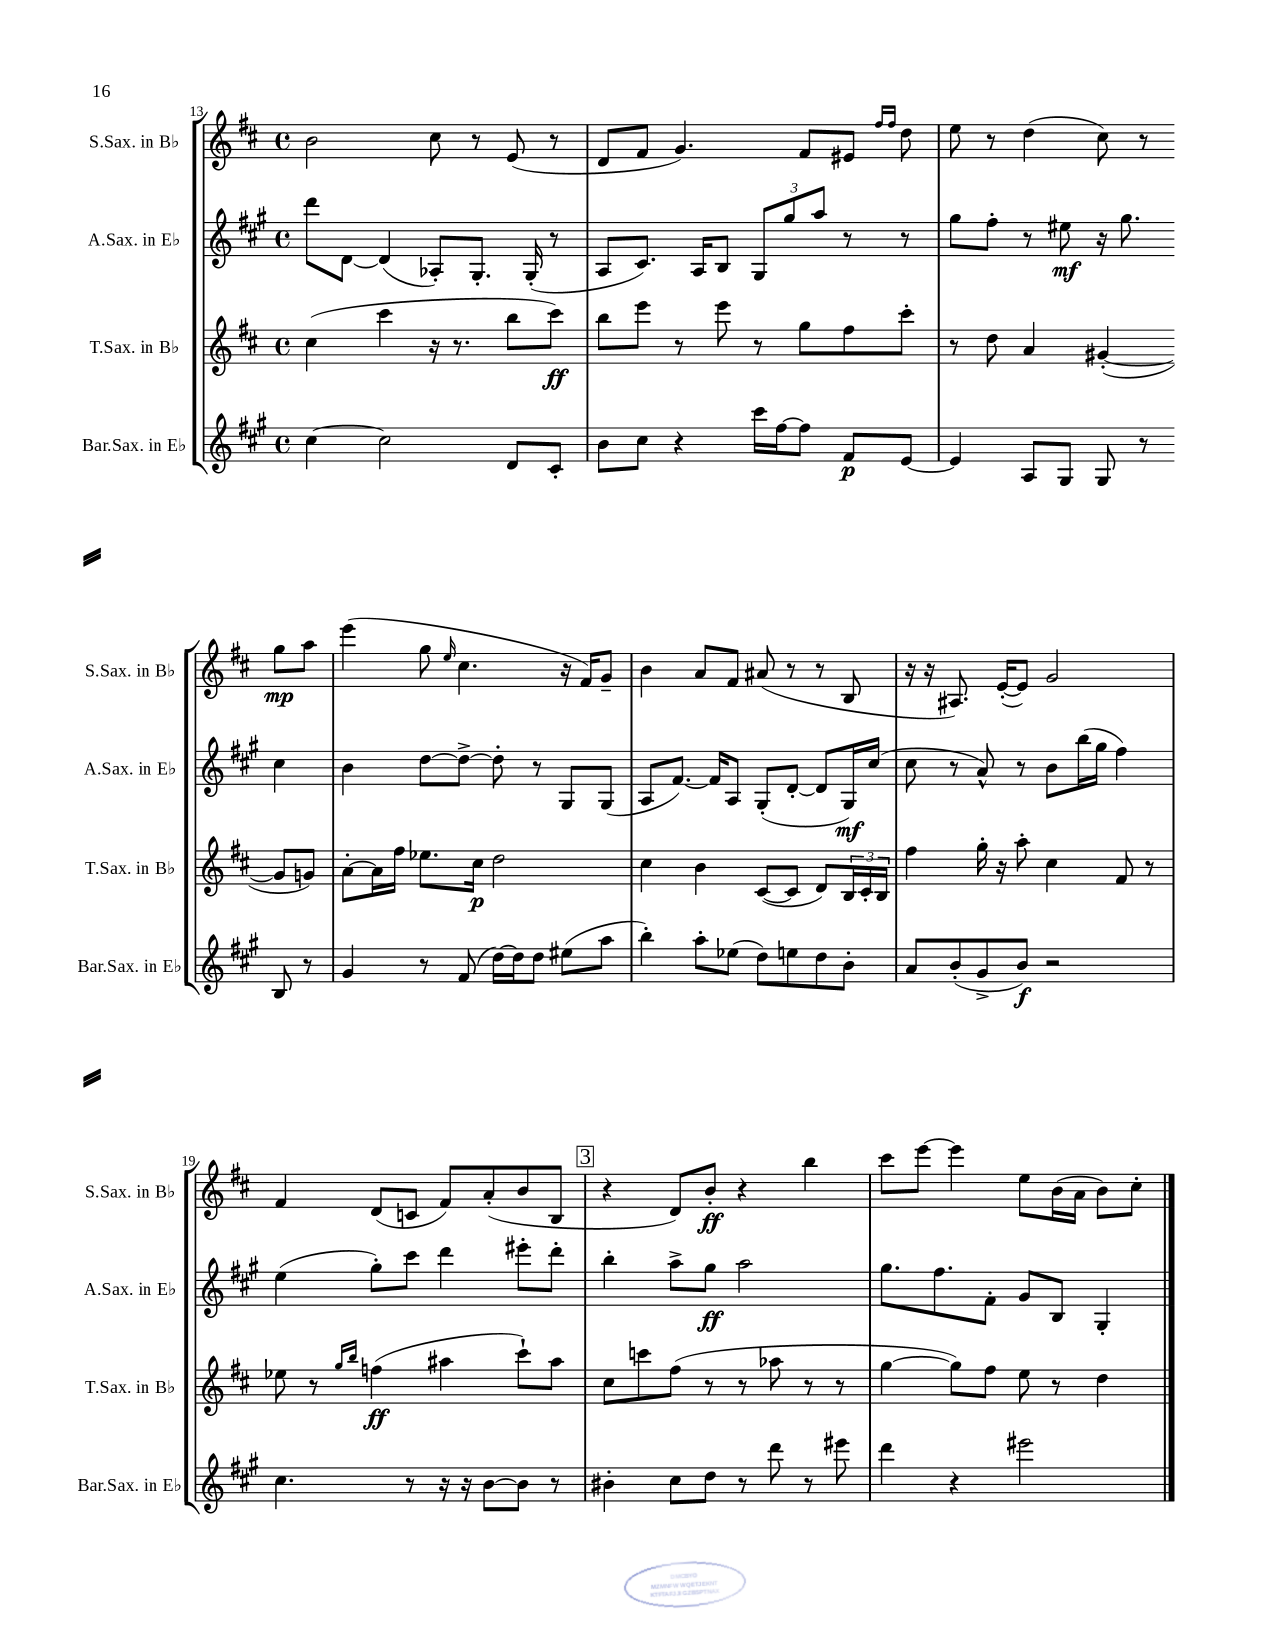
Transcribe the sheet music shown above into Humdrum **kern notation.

**kern	**kern	**kern	**kern
*staff4	*staff3	*staff2	*staff1
*clefG2	*clefG2	*clefG2	*clefG2
*k[f#c#g#]	*k[f#c#]	*k[f#c#g#]	*k[f#c#]
*M4/4	*M4/4	*M4/4	*M4/4
*met(c)	*met(c)	*met(c)	*met(c)
[4cc#	(4cc#	8ddd	2b
.	.	[8d	.
2cc#]	4ccc#	(4d]	.
.	16r	8A-')	8cc#
.	8.r	.	.
.	.	8.G#'	8r
8d	8bb	.	(8e
.	.	(16G#'	.
8c#'	8ccc#)	8r	8r
=	=	=	=
8b	8bb	8A	8d
8cc#	8eee	8.c#)	8f#
4r	8r	.	4.g)
.	.	16A	.
.	8eee	8B	.
16ccc#	8r	12G#	.
[16ff#	.	.	.
.	.	12gg#	.
8ff#]	8gg	.	8f#
.	.	12aa	.
8f#	8ff#	8r	8e#
.	.	.	16qqff#
.	.	.	16qqff#
[8e	8ccc#'	8r	8dd
=	=	=	=
4e]	8r	8gg#	8ee
.	8dd	8ff#'	8r
8A	4a	8r	(4dd
8G#	.	8ee#	.
8G#	([4g#'	16r	8cc#)
.	.	8.gg#	.
8r	.	.	8r
8B	8g#]	4cc#	8gg
8r	8g)	.	8aa
=	=	=	=
4g#	[8a'	4b	(4eee
.	16a]	.	.
.	16ff#	.	.
8r	8.ee-	[8dd	8gg
.	.	.	16qqee
(8f#	.	8dd^_	4.cc#
.	16cc#	.	.
[16dd)	2dd	8dd']	.
16dd]	.	.	.
8dd	.	8r	.
(8ee#	.	8G#	16r
.	.	.	16f#)
8aa	.	(8G#	8g~
=	=	=	=
4bb')	4cc#	8A	4b
.	.	[8.f#)	.
8aa'	4b	.	8a
.	.	16f#]	.
(8ee-	.	8A	8f#
8dd)	([8c#	(8G#'	(8a#
8ee	8c#]	[8d'	8r
8dd	8d)	8d]	8r
8b'	24B	16G#)	8B
.	24c#'	.	.
.	.	(16cc#	.
.	24B	.	.
=	=	=	=
8a	4ff#	8cc#	16r
.	.	.	16r
(8b'	.	8r	8.A#)
8g#^	16gg'	8a^^)	.
.	16r	.	([16e'
8b)	8aa'	8r	8e])
2r	4cc#	8b	2g
.	.	(16bb	.
.	.	16gg#	.
.	8f#	4ff#)	.
.	8r	.	.
=	=	=	=
4.cc#	8ee-	(4ee	4f#
.	8r	.	.
.	16qqgg	.	.
.	16qqbb	.	.
.	(4ff	8gg#')	(8d
8r	.	8ccc#	8c
16r	4aa#	4ddd	8f#)
16r	.	.	.
[8b	.	.	(8a'
8b]	8ccc#`)	8eee#'	8b
8r	8aa#	8ddd'	8B
=	=	=	=
4b#'	8cc#	4bb'	4r
.	8ccc	.	.
8cc#	(8ff#	8aa^	8d)
8dd	8r	8gg#	8b'
8r	8r	2aa	4r
8ddd	8aa-	.	.
8r	8r	.	4bb
8eee#	8r	.	.
=	=	=	=
4ddd	[4gg	8.gg#	8ccc#
.	.	.	[8eee
.	.	8.ff#	.
4r	8gg])	.	4eee]
.	8ff#	8f#'	.
2eee#	8ee	8g#	8ee
.	8r	8B	(16b
.	.	.	16a
.	4dd	4G#'	8b)
.	.	.	8cc#'
==	==	==	==
*-	*-	*-	*-
